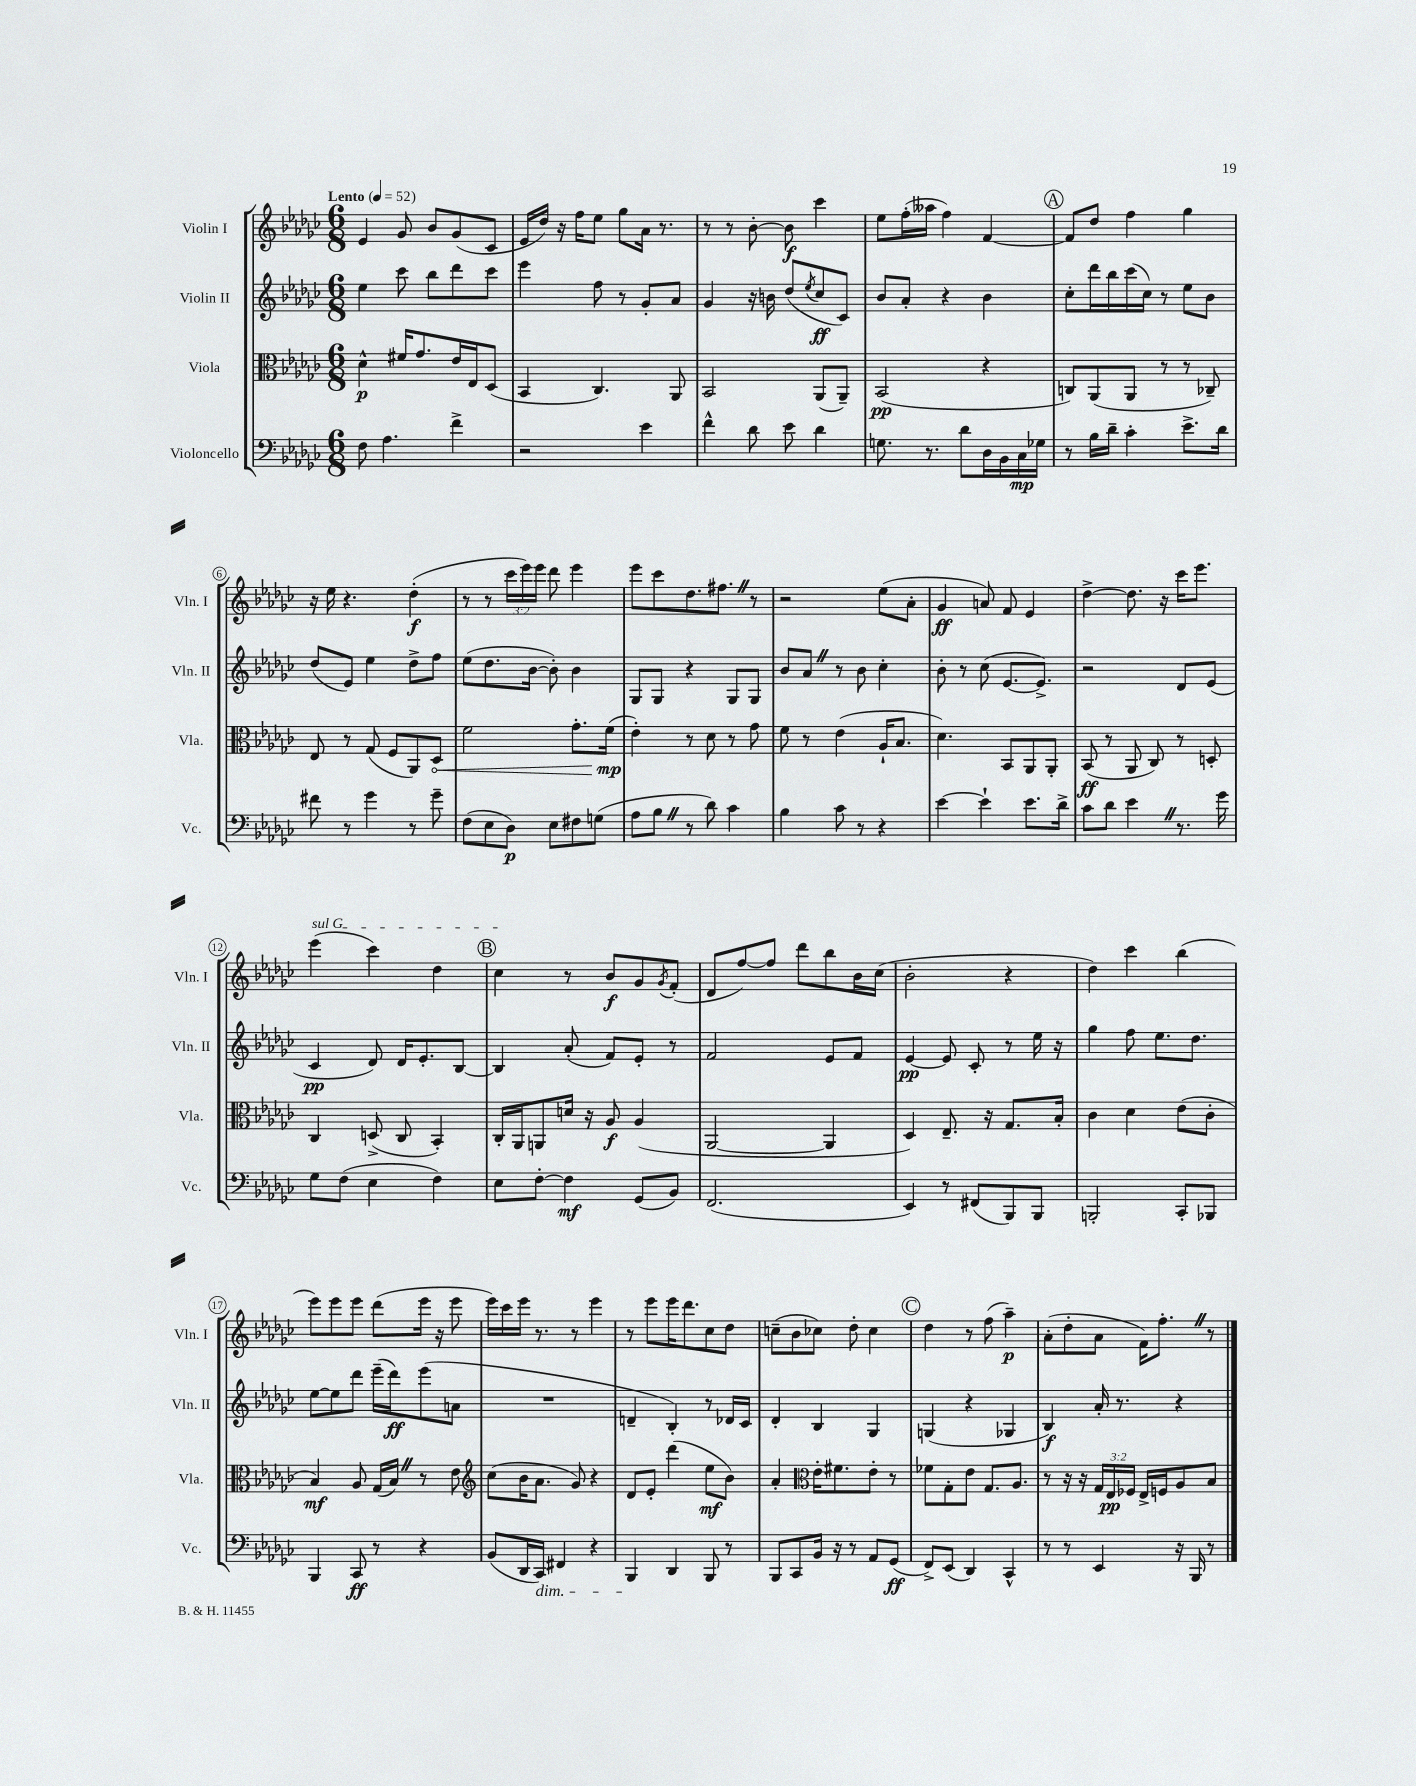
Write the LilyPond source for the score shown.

<<
\new StaffGroup <<
\new Staff = "s0" \with { instrumentName = "Violin I" shortInstrumentName = "Vln. I" } {
    \clef treble \key ges \major \numericTimeSignature \time 6/8 \override Staff.TupletNumber.text = #tuplet-number::calc-fraction-text \tempo "Lento" 4 = 52
    ees'4 ges'8 bes'8 ges'8( ces'8 |
    ees'16 des''16) r16 f''16 ees''8 ges''8 aes'16 r8. |
    r8 r8 bes'8~-. bes'8\f ces'''4 |
    ees''8 f''16-.( aeses''16 f''4) f'4~ |
    \mark \markup { \circle "A" } f'8 des''8 f''4 ges''4 |
    r16 ees''16 r4. des''4-.\f( |
    r8 r8 \tuplet 3/2 { ces'''16 ees'''16) ees'''16 } des'''8 ees'''4 |
    ees'''8 ces'''8 des''8. fis''8. \once \override BreathingSign.text = \markup { \musicglyph "scripts.caesura.straight" } \breathe r8 |
    r2 ees''8( aes'8-. |
    ges'4\ff a'8) f'8 ees'4 |
    des''4~-> des''8. r16 ces'''16 ees'''8. |
    \once \override TextSpanner.bound-details.left.text = \markup { \italic "sul G" } ees'''4\startTextSpan( ces'''4) des''4 |
    \mark \markup { \circle "B" } ces''4\stopTextSpan r8 bes'8\f ges'8 \acciaccatura { ges'8 } f'8-.( |
    des'8 f''8~) f''8 des'''8 bes''8 bes'16 ces''16( |
    bes'2-. r4 |
    des''4) ces'''4 bes''4( |
    ees'''8) ees'''8 ees'''8 des'''8( ees'''16 r16 ees'''8 |
    ees'''16) ces'''16 ees'''16 r8. r8 ees'''4 |
    r8 ees'''8 ees'''16 des'''8. ces''8 des''8 |
    c''8--( bes'8 ces''8) des''8-. ces''4 |
    \mark \markup { \circle "C" } des''4 r8 f''8( aes''4--\p) |
    aes'8-.( des''8-. aes'8 f'16) f''8.-. \once \override BreathingSign.text = \markup { \musicglyph "scripts.caesura.straight" } \breathe r8 \bar "|." |
}
\new Staff = "s1" \with { instrumentName = "Violin II" shortInstrumentName = "Vln. II" } {
    \clef treble \key ges \major \numericTimeSignature \time 6/8
    ees''4 ces'''8 bes''8 des'''8 ces'''8 |
    ees'''4 f''8 r8 ges'8-. aes'8 |
    ges'4 r16 b'16 des''8( \acciaccatura { ees''8 } ces''8\ff ces'8) |
    bes'8 aes'8-. r4 bes'4 |
    \mark \markup { \circle "A" } ces''8-. des'''16 bes''16 ces'''16( ces''16) r8 ees''8 bes'8 |
    des''8( ees'8) ees''4 des''8-> f''8 |
    ees''8( des''8. bes'16~ bes'8-.) bes'4 |
    ges8 ges8 r4 ges8 ges8 |
    bes'8 aes'8 \once \override BreathingSign.text = \markup { \musicglyph "scripts.caesura.straight" } \breathe r8 bes'8 ces''4-. |
    bes'8-. r8 ces''8( ees'8.~ ees'8.->) |
    r2 des'8 ees'8( |
    ces'4\pp des'8) des'16 ees'8.-. bes8~ |
    \mark \markup { \circle "B" } bes4 aes'8-.( f'8) ees'8-. r8 |
    f'2 ees'8 f'8 |
    ees'4~\pp ees'8 ces'8-. r8 ees''16 r16 |
    ges''4 f''8 ees''8. des''8. |
    ees''8~ ees''8 des'''8 ees'''16--( des'''16\ff) ees'''8( a'8 |
    R2. |
    d'4-- bes4-.) r8 des'16 ces'16 |
    des'4-. bes4 ges4 |
    \mark \markup { \circle "C" } g4( r4 ges4 |
    bes4\f) aes'16-. r8. r4 \bar "|." |
}
\new Staff = "s2" \with { instrumentName = "Viola" shortInstrumentName = "Vla." } {
    \clef alto \key ges \major \numericTimeSignature \time 6/8 \override Staff.TupletNumber.text = #tuplet-number::calc-fraction-text
    des'4-^\p fis'16 ges'8. ees'16 ees16 des8( |
    bes,4 ces4.) aes,8 |
    bes,2 aes,8( aes,8--) |
    bes,2\pp( r4 |
    \mark \markup { \circle "A" } c8) aes,8( aes,8 r8 r8 ces8--) |
    ees8 r8 ges8( f8 aes,8) \once \override Hairpin.circled-tip = ##t des8\< |
    f'2 ges'8.-. f'16\mp\!( |
    ees'4-.) r8 des'8 r8 ges'8 |
    f'8 r8 ees'4( aes16-! bes8. |
    des'4.) bes,8 aes,8 aes,8-. |
    bes,8\ff( r8 aes,8 ces8) r8 d8-. |
    ces4 d8->( ces8 bes,4-.) |
    \mark \markup { \circle "B" } ces16-. aes,16 a,8 d'16 r16 aes8\f aes4( |
    aes,2~ aes,4 |
    des4) ees8.-- r16 ges8. bes16-. |
    ces'4 des'4 ees'8( ces'8-. |
    bes4\mf) aes8 ges16( bes16) \once \override BreathingSign.text = \markup { \musicglyph "scripts.caesura.straight" } \breathe r8 ees'8 |
    \clef treble ces''8( bes'16 aes'8. ges'8) r4 |
    des'8 ees'8-. des'''4( ees''8\mf bes'8) |
    aes'4-. \clef alto ees'16-. fis'8. ees'8-. r8 |
    \mark \markup { \circle "C" } fes'8 ges8-. ees'8 ges8. aes8. |
    r8 r16 r16 \tuplet 3/2 { ges16 ees16\pp fes16 } ees16-> f16 aes8 bes8 \bar "|." |
}
\new Staff = "s3" \with { instrumentName = "Violoncello" shortInstrumentName = "Vc." } {
    \clef bass \key ges \major \numericTimeSignature \time 6/8
    f8 aes4. f'4-> |
    r2 ees'4 |
    f'4-^ des'8 ees'8 des'4 |
    g8. r8. des'8 des16 bes,16 ces16\mp ges16 |
    \mark \markup { \circle "A" } r8 bes16 des'16-- ces'4-. ees'8.-> des'16 |
    fis'8 r8 ges'4 r8 ges'8-- |
    f8( ees8 des8\p) ees8 fis8 g8( |
    aes8 bes8 \once \override BreathingSign.text = \markup { \musicglyph "scripts.caesura.straight" } \breathe r8 des'8) ces'4 |
    bes4 ces'8 r8 r4 |
    ees'4~ ees'4-! ees'8. des'16-> |
    ces'8 des'8 ees'4 \once \override BreathingSign.text = \markup { \musicglyph "scripts.caesura.straight" } \breathe r8. ges'16 |
    ges8 f8( ees4 f4) |
    \mark \markup { \circle "B" } ees8 f8~-. f4\mf ges,8( bes,8) |
    f,2.( |
    ees,4) r8 fis,8( bes,,8) bes,,8 |
    b,,2-. ces,8-. bes,,8 |
    bes,,4 ces,8\ff r8 r4 |
    bes,8( des,16 ces,16\dim) fis,4 r4 |
    bes,,4\! des,4 bes,,8 r8 |
    bes,,8 ces,8 bes,16 r16 r8 aes,8 ges,8\ff( |
    \mark \markup { \circle "C" } f,8->) ees,8( des,4) ces,4-^ |
    r8 r8 ees,4 r16 bes,,16 r8 \bar "|." |
}
>>
>>
\layout { \context { \Score \override BarNumber.stencil = #(make-stencil-circler 0.1 0.3 ly:text-interface::print) } }
